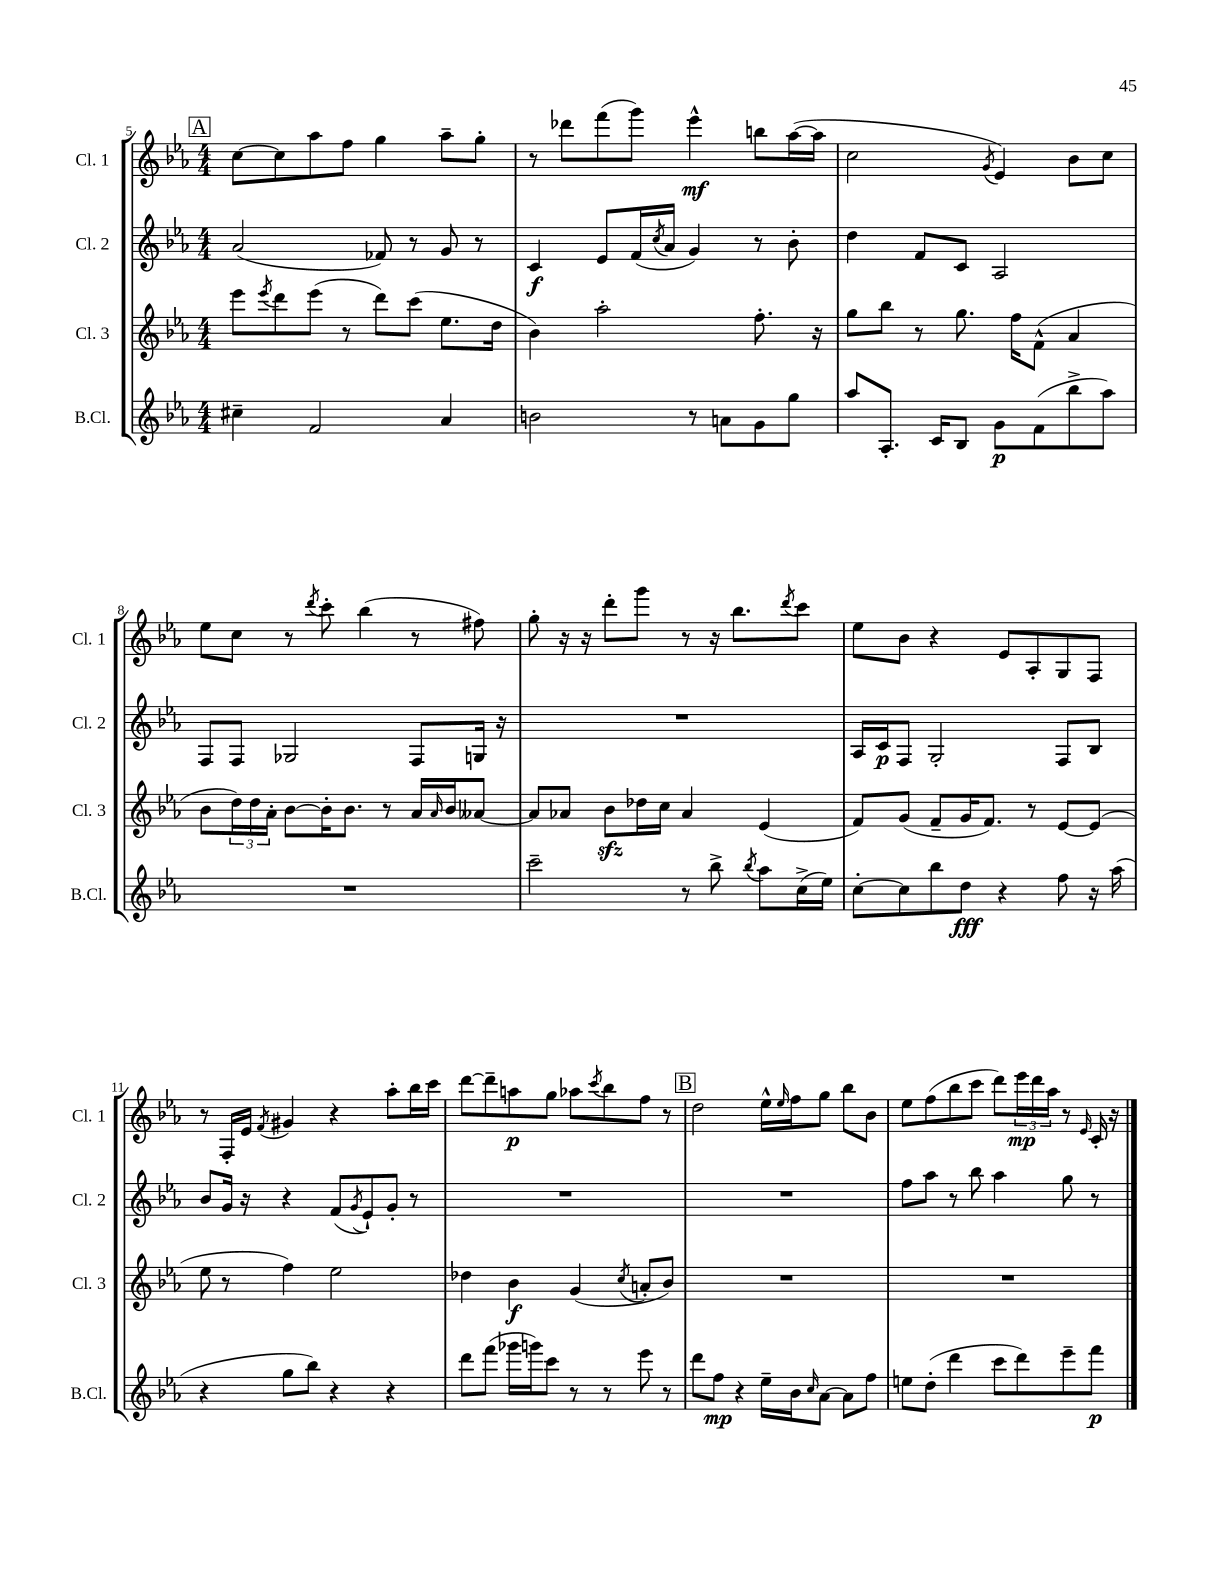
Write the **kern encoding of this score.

**kern	**kern	**kern	**kern
*staff4	*staff3	*staff2	*staff1
*clefG2	*clefG2	*clefG2	*clefG2
*k[b-e-a-]	*k[b-e-a-]	*k[b-e-a-]	*k[b-e-a-]
*M4/4	*M4/4	*M4/4	*M4/4
4cc#~\	8eee-\L	(2a-/	[8cc\L
.	8qeee-/	.	.
.	8ddd\	.	8cc\]
2f/	(8eee-\J	.	8aa-\
.	8r	.	8ff\J
.	8ddd\L)	8f-/)	4gg\
.	(8ccc\J	8r	.
4a-/	8.ee-\L	8g/	8aa-~\L
.	.	8r	8gg'\J
.	16dd\Jk	.	.
=	=	=	=
2b\	4b-\)	4c/	8r
.	.	.	8ddd-\L
.	2aa-'\	8e-/L	(8fff\
.	.	(16f/L	8ggg\J)
.	.	8qcc/	.
.	.	16a-/JJ	.
8r	.	4g/)	4eee-^^\
8a\L	.	.	.
8g\	8.ff'\	8r	8bb\L
8gg\J	.	8b-'\	([16aa-\L
.	16r	.	16aa-\]JJ
=	=	=	=
8aa-/L	8gg\L	4dd\	2cc\
8.A-'/J	8bb-\J	.	.
.	8r	8f/L	.
16c/LK	.	.	.
8B-/J	8.gg\	8c/J	.
.	.	.	8qg/
8g\L	.	2A-/	4e-/)
.	16ff\LK	.	.
(8f\	(8f^^\J	.	.
8bb-^\	4a-/	.	8b-\L
8aa-\J)	.	.	8cc\J
=	=	=	=
1r	8b-\L	8F/L	8ee-\L
.	24dd\L)	8F/J	8cc\J
.	24dd\	.	.
.	24a-'\JJ	.	.
.	[8b-\L	2G-/	8r
.	.	.	8qddd/
.	16b-'\]K	.	8ccc'\
.	8.b-\J	.	.
.	.	.	(4bb-\
.	8r	.	.
.	16a-/LL	8F/L	8r
.	16qqa-/	.	.
.	16b-/J	.	.
.	[8a--/J	16G/Jk	8ff#\)
.	.	16r	.
=	=	=	=
2ccc~\	8a--/]L	1r	8gg'\
.	8a-/J	.	16r
.	.	.	16r
.	8b-\L	.	8ddd'\L
.	16dd-\L	.	8ggg\J
.	16cc\JJ	.	.
8r	4a-/	.	8r
8bb-^\	.	.	16r
.	.	.	8.bb-\L
8qbb-/	.	.	.
8aa-\L	(4e-/	.	.
.	.	.	8qddd/
(16cc^\L	.	.	8ccc\J
16ee-\JJ)	.	.	.
=	=	=	=
[8cc'\L	8f/L)	16A-/LL	8ee-\L
.	.	16c/J	.
8cc\]	(8g/J	8F/J	8b-\J
8bb-\	8f~/L	2G'/	4r
8dd\J	16g/K	.	.
.	8.f/J)	.	.
4r	.	.	8e-/L
.	8r	.	8A-'/
8ff\	[8e-/L	8F/L	8G/
16r	(8e-/]J	8B-/J	8F/J
(16aa-\	.	.	.
=	=	=	=
4r	8ee-\	8b-/L	8r
.	8r	16g/Jk	16F'/LL
.	.	16r	16e-/JJ
.	.	.	8qf/
8gg\L	4ff\)	4r	4g#/
8bb-\J)	.	.	.
4r	2ee-\	(8f/L	4r
.	.	8qg/	.
.	.	8e-`/)	.
4r	.	8g'/J	8aa-'\L
.	.	8r	16bb-\L
.	.	.	16ccc\JJ
=	=	=	=
8ddd\L	4dd-\	1r	[8ddd\L
(8fff\J	.	.	8ddd~\]
16ggg-\LL	4b-\	.	8aa\
16ggg\J)	.	.	.
8ccc\J	.	.	8gg\J
8r	(4g/	.	8aa-\L
.	.	.	8qccc/
8r	.	.	8bb-\
.	8qcc/	.	.
8eee-\	8a'/L	.	8ff\J
8r	8b-/J)	.	8r
=	=	=	=
8ddd\L	1r	1r	2dd\
8ff\J	.	.	.
4r	.	.	.
16ee-~\LL	.	.	16ee-^^\LL
.	.	.	16qqee-/
16b-\J	.	.	16ff\J
16qqcc/	.	.	.
[8a-\J	.	.	8gg\J
8a-\]L	.	.	8bb-\L
8ff\J	.	.	8b-\J
=	=	=	=
8ee\L	1r	8ff\L	8ee-\L
(8dd'\J	.	8aa-\J	(8ff\
4ddd\	.	8r	8bb-\
.	.	8bb-\	8ccc\J
8ccc\L	.	4aa-\	8ddd\L)
8ddd\)	.	.	24eee-\L
.	.	.	24ddd\
.	.	.	24aa-\JJ
8eee-~\	.	8gg\	8r
.	.	.	16qqe-/
8fff\J	.	8r	16c'/
.	.	.	16r
==	==	==	==
*-	*-	*-	*-
